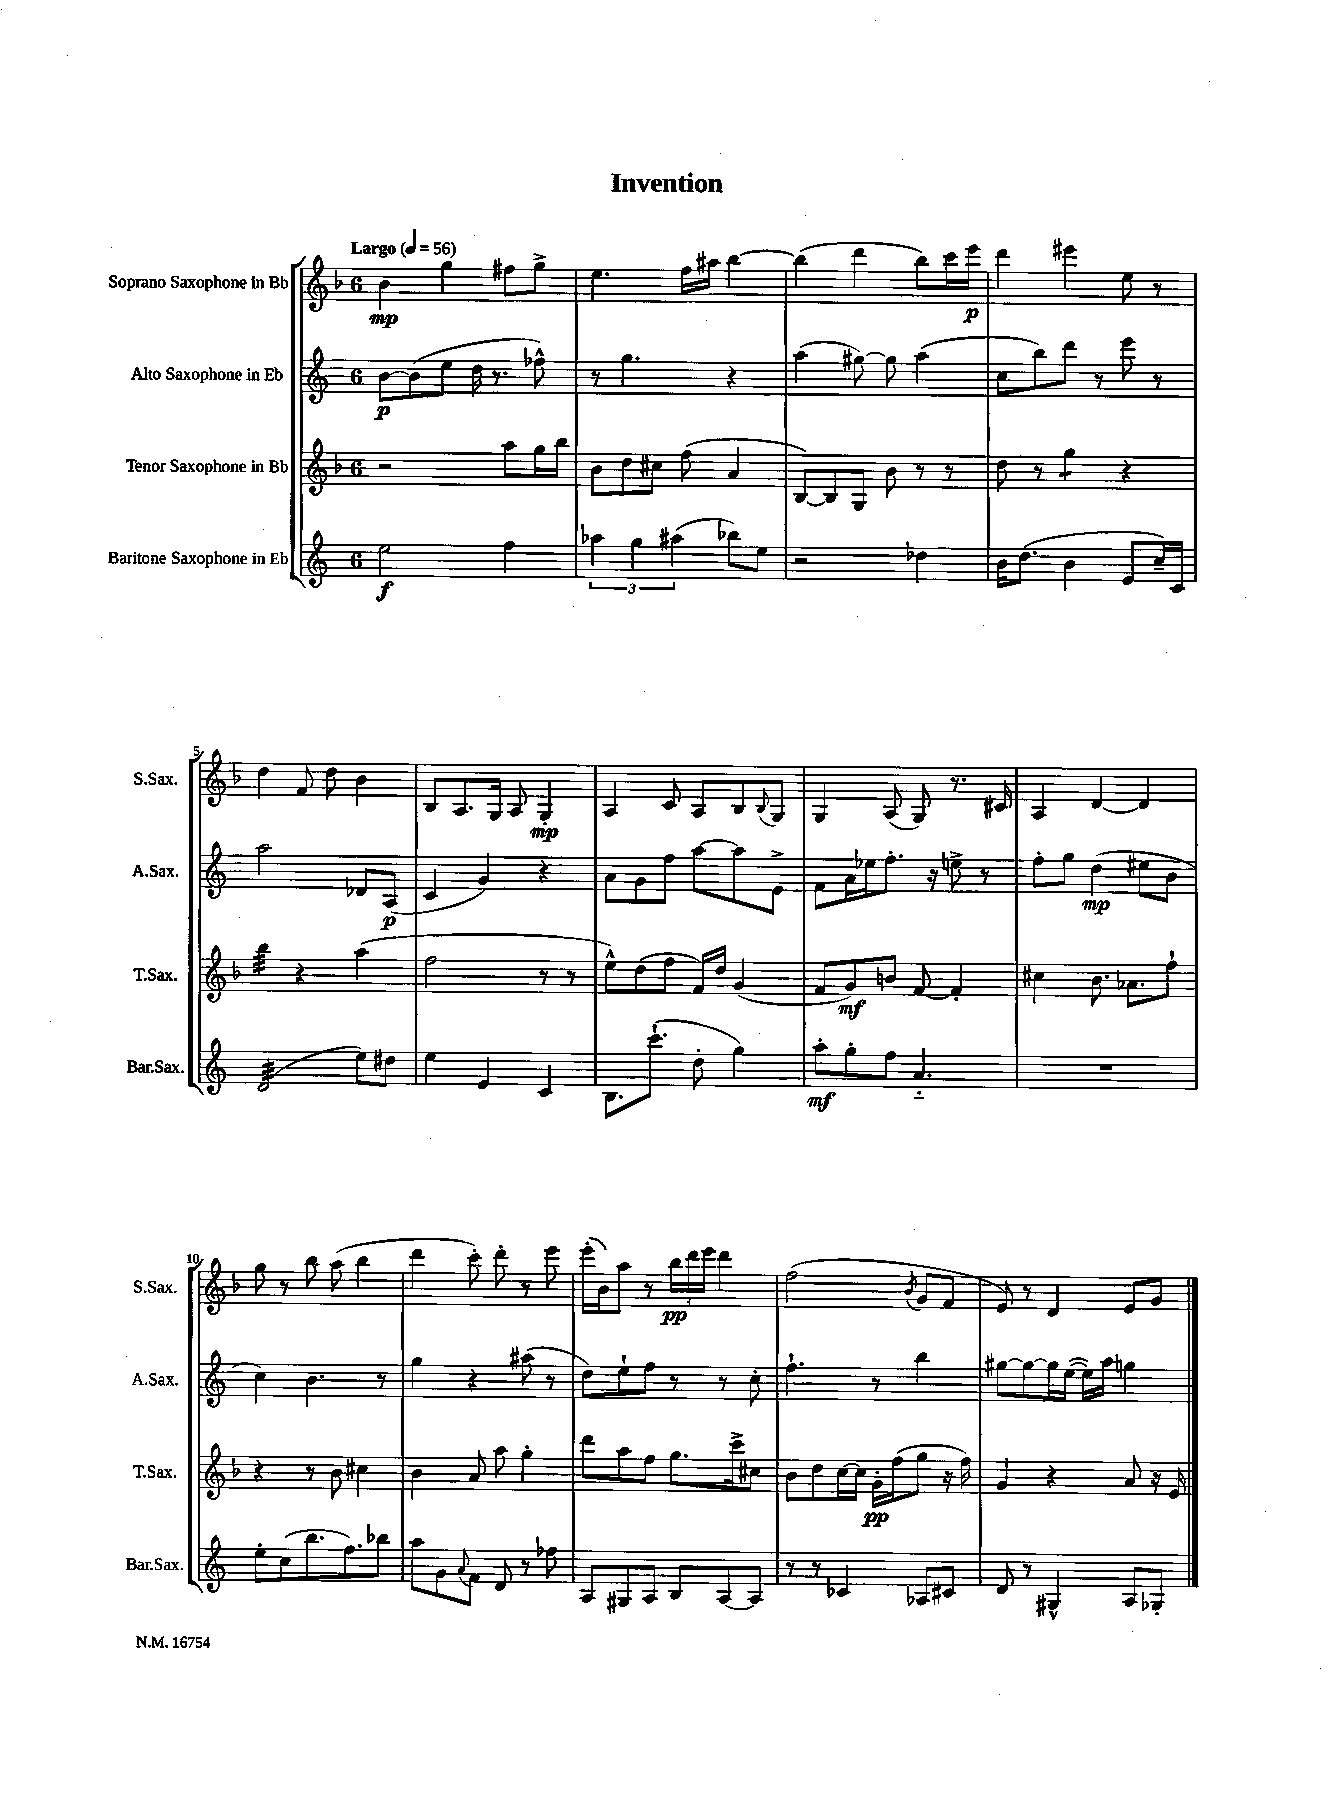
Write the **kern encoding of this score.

**kern	**kern	**kern	**kern
*staff4	*staff3	*staff2	*staff1
*clefG2	*clefG2	*clefG2	*clefG2
*k[]	*k[b-]	*k[]	*k[b-]
*M6/8	*M6/8	*M6/8	*M6/8
*MM56	*MM56	*MM56	*MM56
2ee\	2r	[8b\L	4b-\
.	.	(8b\]	.
.	.	8ee\J	4gg\
.	.	16dd\	.
.	.	8.r	.
4ff\	8aa\L	.	8ff#\L
.	16gg\L	8ff-^^\)	8gg^\J
.	16bb-\JJ	.	.
=	=	=	=
6aa-\	8b-\L	8r	4.ee\
.	8dd\	4.gg\	.
6gg\	.	.	.
.	8cc#\J	.	.
(6aa#\	.	.	.
.	(8ff\	.	16ff\LL
.	.	.	16aa#\JJ
8bb-\L)	4a/	4r	[4bb-\
8ee\J	.	.	.
=	=	=	=
2r	[8B-/L)	(4aa\	(4bb-\]
.	8B-/]	.	.
.	8G/J	[8gg#\)	4ddd\
.	8b-\	8gg#\]	.
4dd-\	8r	(4aa\	8bb-\L)
.	8r	.	16ccc\L
.	.	.	16eee\JJ
=	=	=	=
16b\LK	8dd\	8cc\L	4ddd\
(8.dd\J	.	.	.
.	8r	8bb\)	.
4b\	4gg\	8ddd\J	4eee#\
.	.	8r	.
8e/L	4r	8eee\	8ee\
16cc~/L)	.	8r	8r
16c/JJ	.	.	.
=	=	=	=
(2d/	4bb-\	2aa\	4dd\
.	4r	.	8f/
.	.	.	8dd\
8ee\L)	(4aa\	8d-/L	4b-\
8dd#\J	.	(8A/J	.
=	=	=	=
4ee\	2ff\	4c/	8B-/L
.	.	.	8.A/
4e/	.	4g/)	.
.	.	.	16G/Jk
.	.	.	8A/
4c/	8r	4r	4G'/
.	8r	.	.
=	=	=	=
8.B\L	8ee^^\L)	8a\L	4A/
.	(8dd\	8g\	.
(8.ccc`\J	.	.	.
.	8ff\J	8ff\J	8c/
8dd'\	16f/LL)	[8aa\L	8A/L
.	16dd/JJ	.	.
4gg\)	(4g/	8aa\]	8B-/
.	.	.	8qqB-/
.	.	8e^\J	8G/J
=	=	=	=
8aa'\L	8f/L	8f\L	4G/
8gg'\	8g/)	16a\L	.
.	.	16ee-\J	.
8ff\J	8b/J	8.ff'\J	(8A/
4.a'~/	[8f/	.	8G/)
.	.	16r	.
.	4f'/]	8ee^\	8.r
.	.	8r	.
.	.	.	16c#/
=	=	=	=
2.r	4cc#\	8ff'\L	4A/
.	.	8gg\J	.
.	8.b-\	(4dd\	[4d/
.	8.a-\L	.	.
.	.	8ee#\L	4d/]
.	8ff`\J	8b\J	.
=	=	=	=
8ee'\L	4r	4cc\)	8gg\
(8cc\	.	.	8r
8.bb\	8r	4.b\	8bb-\
.	8b-\	.	(8aa\
8.ff\)	.	.	.
.	4cc#\	.	4bb-\
8bb-\J	.	8r	.
=	=	=	=
8aa\L	4b-\	4gg\	4ddd\
8g\	.	.	.
8qqa/	.	.	.
8f\J	8a/	4r	8ccc'\)
8d/	8aa\	.	8ddd'\
8r	4gg'\	(8aa#\	8r
8ff-\	.	8r	8eee\
=	=	=	=
8A/L	8ddd\L	8dd\L)	(16eee'\LL
.	.	.	16b-\J)
8G#/	8aa\	8ee`\	8aa\J
8A/J	8ff\J	8ff\J	8r
8B/L	8.gg\L	8r	24bb-\LL
.	.	.	24ddd\
.	.	.	24eee\JJ
[8A/	.	8r	4ddd\
.	16ccc^\k	.	.
8A/]J	8cc#\J	8cc'\	.
=	=	=	=
8r	8b-\L	4.ff`\	(2ff\
8r	8dd\	.	.
4c-/	[16cc\L	.	.
.	16cc\]JJ	.	.
.	16g'\LL	8r	.
.	(16ff\J	.	.
.	.	.	8qb-/
8A-/L	8gg\J	4bb\	8g/L
8c#/J	16r	.	8f/J
.	16ff\)	.	.
=	=	=	=
8d/	4g/	[8gg#\L	8e/)
8r	.	8gg#\_	8r
4G#^^/	4r	16gg#\]L	4d/
.	.	([16ee\JJ	.
.	.	16ee\]LL)	.
.	.	16aa\JJ	.
8A/L	8a/	4gg\	8e/L
8G-'/J	16r	.	8g/J
.	16e/	.	.
==	==	==	==
*-	*-	*-	*-
